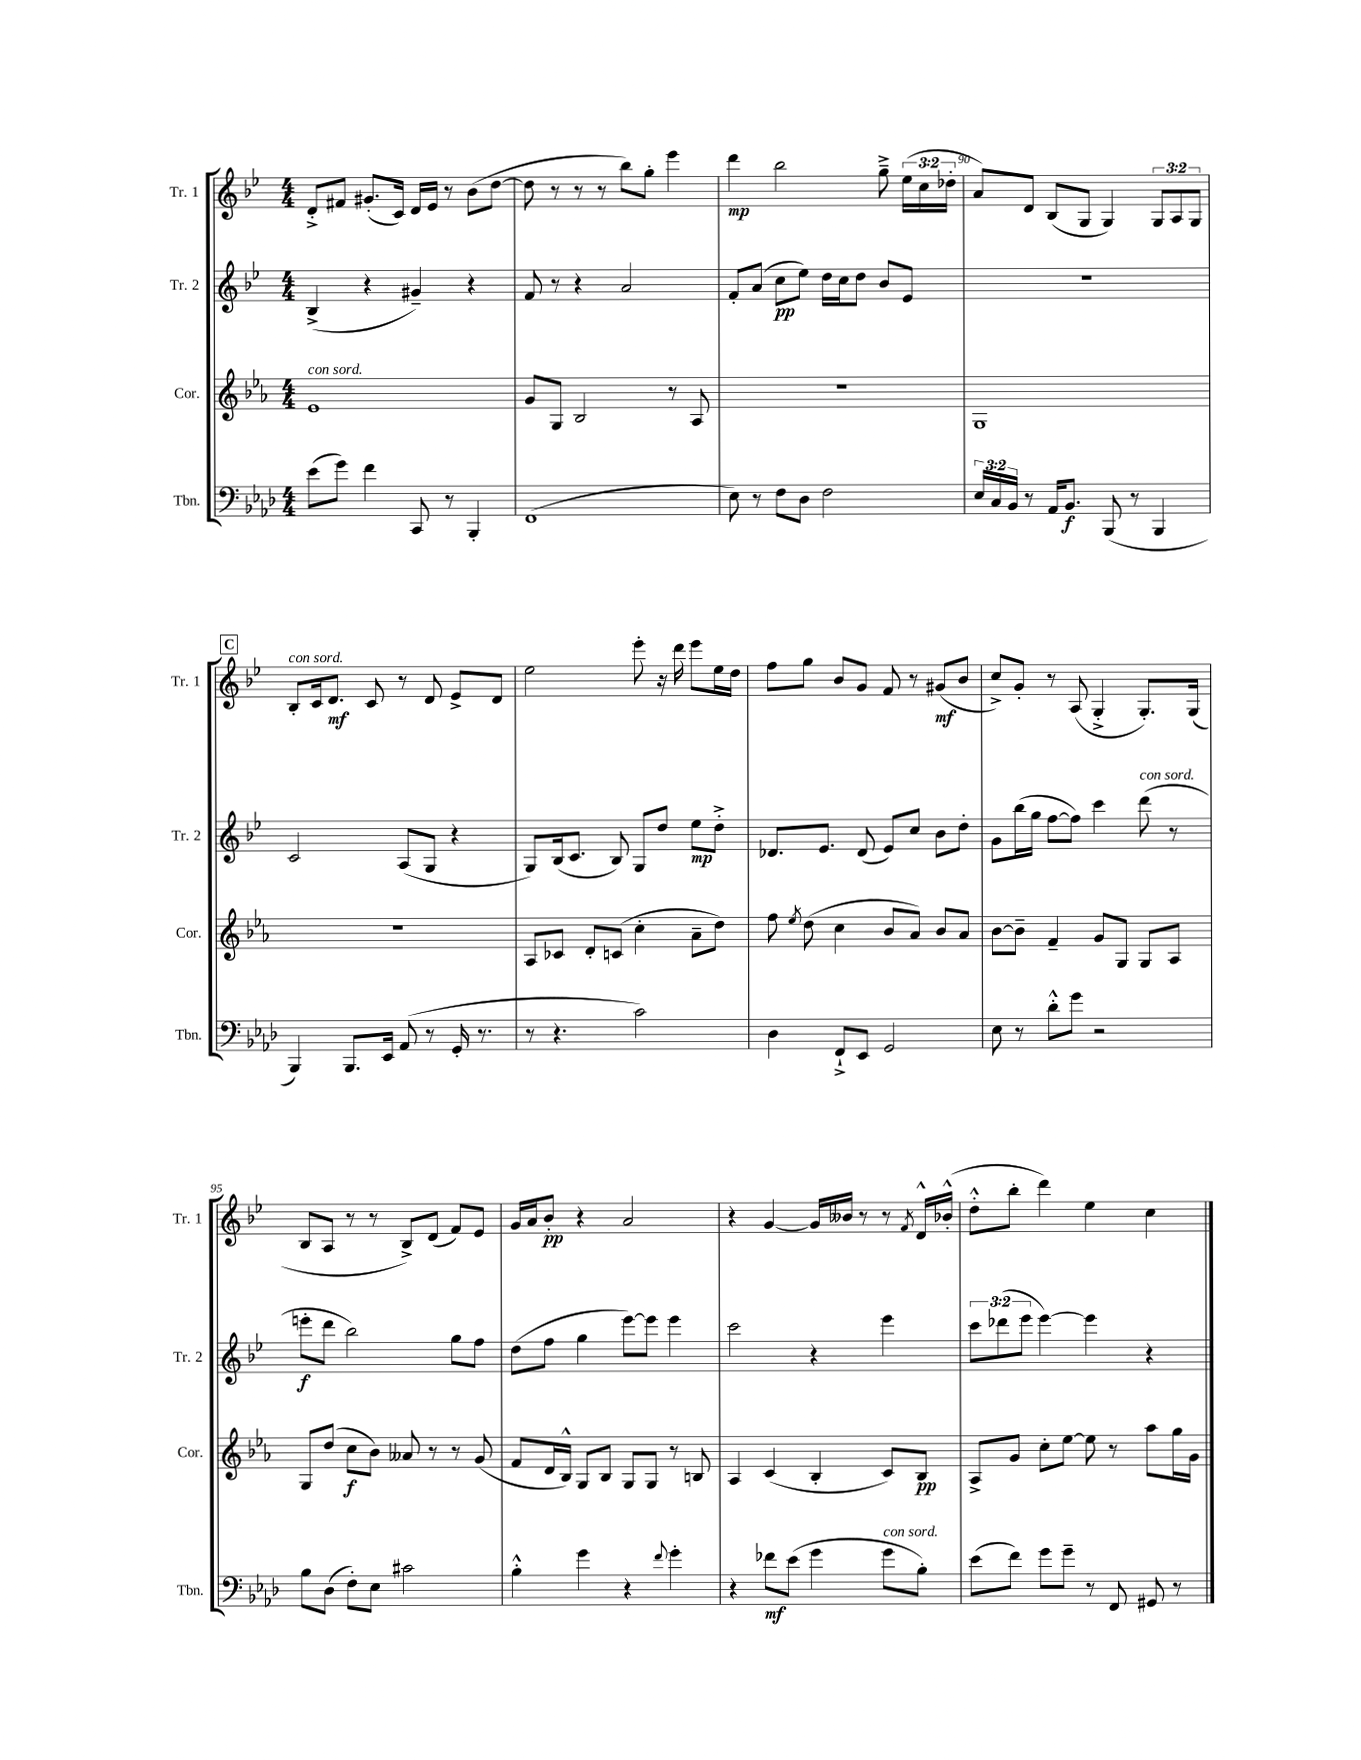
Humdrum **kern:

**kern	**dynam	**kern	**dynam	**kern	**dynam	**kern	**dynam
*part4	*part4	*part3	*part3	*part2	*part2	*part1	*part1
*staff4	*staff4	*staff3	*staff3	*staff2	*staff2	*staff1	*staff1
*I"Tbn.	*	*I"Cor.	*	*I"Tr. 2	*	*I"Tr. 1	*
*I'Tbn.	*	*I'Cor.	*	*I'Tr. 2	*	*I'Tr. 1	*
*clefF4	*	*clefG2	*	*clefG2	*	*clefG2	*
*k[b-e-a-d-]	*	*k[b-e-a-]	*	*k[b-e-]	*	*k[b-e-]	*
*M4/4	*	*M4/4	*	*M4/4	*	*M4/4	*
=87	=87	=87	=87	=87	=87	=87	=87
!	!	!LO:TX:a:i:t=con sord.	!	!	!	!	!
(8e-\L	.	1e-	.	(4B-^/	.	8d'^/L	.
8g\J)	.	.	.	.	.	8f#X/J	.
4f\	.	.	.	4r	.	(8.g#X'/L	.
.	.	.	.	.	.	16c/Jk)	.
8CC/	.	.	.	4g#X~/)	.	16d/LL	.
.	.	.	.	.	.	16e-/JJ	.
8r	.	.	.	.	.	8r	.
4BBB-'/	.	.	.	4r	.	(8b-\L	.
.	.	.	.	.	.	[8dd\J	.
=88	=88	=88	=88	=88	=88	=88	=88
(1FF	.	8g/L	.	8f/	.	8dd\]	.
.	.	8G/J	.	8r	.	8r	.
.	.	2B-/	.	4r	.	8r	.
.	.	.	.	.	.	8r	.
.	.	.	.	2a/	.	8bb-\L)	.
.	.	.	.	.	.	8gg'\J	.
.	.	8r	.	.	.	4eee-\	.
.	.	8A-/	.	.	.	.	.
=89	=89	=89	=89	=89	=89	=89	=89
8E-\)	.	1r	.	8f'/L	.	4ddd\	mp
8r	.	.	.	(8a/J	.	.	.
8F\L	.	.	.	8cc\L	pp	2bb-\	.
8D-\J	.	.	.	8ee-\J)	.	.	.
2F\	.	.	.	16dd\LL	.	.	.
.	.	.	.	16cc\J	.	.	.
.	.	.	.	8dd\J	.	.	.
.	.	.	.	8b-/L	.	8gg~^\	.
.	.	.	.	8e-/J	.	(24ee-\LL	.
.	.	.	.	.	.	24cc\	.
.	.	.	.	.	.	24dd-X'\JJ	.
=90	=90	=90	=90	=90	=90	=90	=90
24E-/LL	.	1G	.	1r	.	8a/L)	.
24C/	.	.	.	.	.	.	.
24BB-/JJ	.	.	.	.	.	.	.
8r	.	.	.	.	.	8d/J	.
16AA-/KL	.	.	.	.	.	(8B-/L	.
8.BB-/J	f	.	.	.	.	.	.
.	.	.	.	.	.	8G/J	.
(8BBB-/	.	.	.	.	.	4G/)	.
8r	.	.	.	.	.	.	.
4BBB-/	.	.	.	.	.	12G/L	.
.	.	.	.	.	.	12A/	.
.	.	.	.	.	.	12G/J	.
!!LO:LB:g=z
!!LO:REH:place=s1:t=C
=91	=91	=91	=91	=91	=91	=91	=91
!	!	!	!	!	!	!LO:TX:a:i:t=con sord.	!
4BBB-/)	.	1r	.	2c/	.	8B-'/L	.
.	.	.	.	.	.	16c/k	.
.	.	.	.	.	.	8.d/J	mf
8.BBB-/L	.	.	.	.	.	.	.
.	.	.	.	.	.	8c/	.
16EE-/Jk	.	.	.	.	.	.	.
(8AA-/	.	.	.	(8A/L	.	8r	.
8r	.	.	.	8G/J	.	8d/	.
16GG'/	.	.	.	4r	.	8e-^/L	.
8.r	.	.	.	.	.	.	.
.	.	.	.	.	.	8d/J	.
=92	=92	=92	=92	=92	=92	=92	=92
8r	.	8A-/L	.	8G/L)	.	2ee-\	.
4.r	.	8c-X/J	.	(16B-/k	.	.	.
.	.	.	.	8.c/J	.	.	.
.	.	8d'/L	.	.	.	.	.
.	.	(8cn/J	.	8B-/)	.	.	.
2c\)	.	4cc'\	.	8G/L	.	8eee-'\	.
.	.	.	.	8dd/J	.	16r	.
.	.	.	.	.	.	16ddd\	.
.	.	8a-~\L	.	8ee-\L	mp	8eee-\L	.
.	.	8dd\J)	.	8dd'^\J	.	16ee-\L	.
.	.	.	.	.	.	16dd\JJ	.
=93	=93	=93	=93	=93	=93	=93	=93
4D-\	.	8ff\	.	8.d-X/L	.	8ff\L	.
.	.	8qee-/	.	.	.	.	.
.	.	(8dd\	.	.	.	8gg\J	.
.	.	.	.	8.e-/J	.	.	.
8FF`^/L	.	4cc\	.	.	.	8b-/L	.
8EE-/J	.	.	.	(8d-/	.	8g/J	.
2GG/	.	8b-/L	.	8e-/L)	.	8f/	.
.	.	8a-/J)	.	8cc/J	.	8r	.
.	.	8b-/L	.	8b-\L	.	(8g#X/L	mf
.	.	8a-/J	.	8dd'\J	.	8b-/J	.
=94	=94	=94	=94	=94	=94	=94	=94
8E-\	.	[8b-\L	.	8g\L	.	8cc^/L)	.
8r	.	8b-~\J]	.	(16bb-\L	.	8g'/J	.
.	.	.	.	16gg\JJ	.	.	.
8d-'^^\L	.	4f~/	.	[8ff\L	.	8r	.
8g\J	.	.	.	8ff\J])	.	(8A/	.
2r	.	8g/L	.	4ccc\	.	4G'^/	.
.	.	8G/J	.	.	.	.	.
!	!	!	!	!LO:TX:a:i:t=con sord.	!	!	!
.	.	8G/L	.	(8ddd\	.	8.G'/L)	.
.	.	8A-/J	.	8r	.	.	.
.	.	.	.	.	.	(16G/Jk	.
!!LO:LB:g=z
=95	=95	=95	=95	=95	=95	=95	=95
8B-\L	.	8G/L	.	8eeen'\L	f	8B-/L	.
(8D-\J	.	(8dd/J	.	8ddd\J	.	8A/J	.
8F'\L)	.	8cc\L	f	2bb-\)	.	8r	.
8E-\J	.	8b-\J)	.	.	.	8r	.
2c#X\	.	8a--X/	.	.	.	8B-^/L)	.
.	.	8r	.	.	.	(8d/J	.
.	.	8r	.	8gg\L	.	8f/L)	.
.	.	(8g/	.	8ff\J	.	8e-/J	.
=96	=96	=96	=96	=96	=96	=96	=96
4B-'^^\	.	8f/L	.	(8dd\L	.	16g/LL	.
.	.	.	.	.	.	16a/J	.
.	.	16d/L	.	8ff\J	.	8b-'/J	pp
.	.	16B-^^/JJ)	.	.	.	.	.
4g\	.	8G/L	.	4gg\	.	4r	.
.	.	8B-/J	.	.	.	.	.
4r	.	8G/L	.	[8eee-\L)	.	2a/	.
.	.	8G/J	.	8eee-\J]	.	.	.
8qqf/	.	.	.	.	.	.	.
4g'\	.	8r	.	4eee-\	.	.	.
.	.	8Bn/	.	.	.	.	.
=97	=97	=97	=97	=97	=97	=97	=97
4r	.	4A-/	.	2ccc\	.	4r	.
8f-X\L	mf	(4c/	.	.	.	[4g/	.
(8e-\J	.	.	.	.	.	.	.
4g\	.	4B-'/	.	4r	.	16g/LL]	.
.	.	.	.	.	.	16b--X/JJ	.
.	.	.	.	.	.	8r	.
!LO:TX:a:i:t=con sord.	!	!	!	!	!	!	!
8g\L	.	8c/L)	.	4eee-\	.	8r	.
.	.	.	.	.	.	8qf/	.
8B-'\J)	.	8B-/J	pp	.	.	16d^^/LL	.
.	.	.	.	.	.	(16b-X'^^/JJ	.
=98	=98	=98	=98	=98	=98	=98	=98
(8e-\L	.	8A-^/L	.	12ccc\L	.	8dd'^^\L	.
.	.	.	.	(12ddd-X\	.	.	.
8f\J)	.	8g/J	.	.	.	8bb-'\J	.
.	.	.	.	12eee-\J	.	.	.
8g\L	.	8cc'\L	.	[4eee-\)	.	4ddd\)	.
8g~\J	.	[8ee-\J	.	.	.	.	.
8r	.	8ee-\]	.	4eee-\]	.	4ee-\	.
8FF/	.	8r	.	.	.	.	.
8GG#X/	.	8aa-\L	.	4r	.	4cc\	.
8r	.	16gg\L	.	.	.	.	.
.	.	16g\JJ	.	.	.	.	.
==	==	==	==	==	==	==	==
*-	*-	*-	*-	*-	*-	*-	*-
